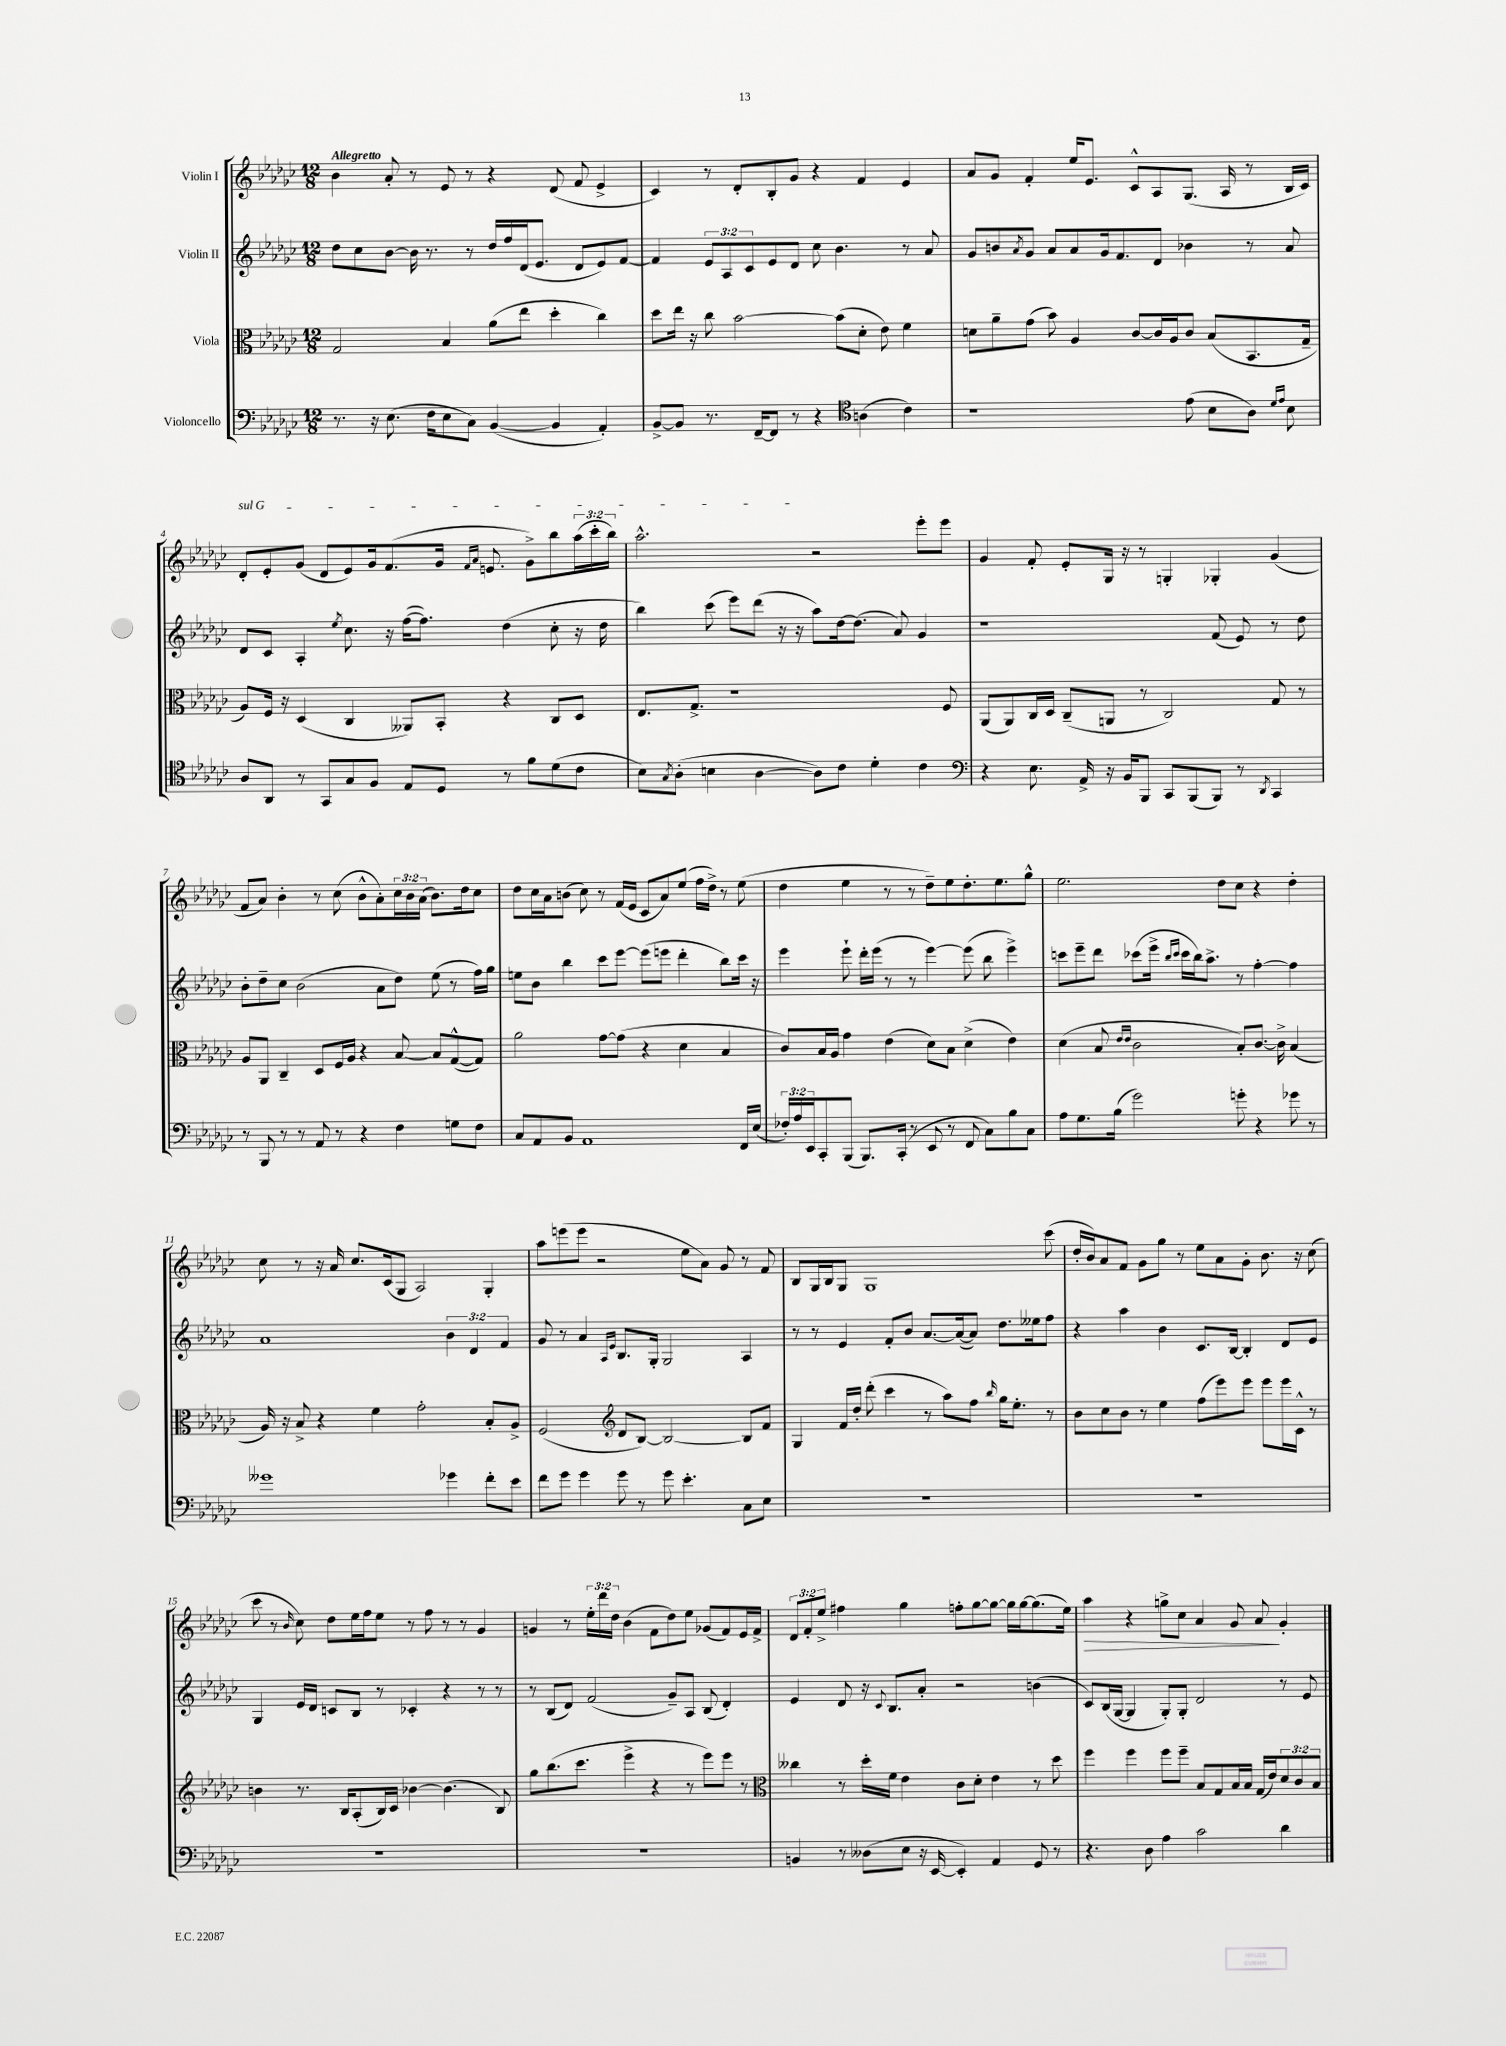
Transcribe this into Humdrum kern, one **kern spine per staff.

**kern	**kern	**kern	**kern
*staff4	*staff3	*staff2	*staff1
*clefF4	*clefC3	*clefG2	*clefG2
*k[b-e-a-d-g-c-]	*k[b-e-a-d-g-c-]	*k[b-e-a-d-g-c-]	*k[b-e-a-d-g-c-]
*M12/8	*M12/8	*M12/8	*M12/8
8.r	2G-/	8dd-\L	4b-\
.	.	8cc-\	.
16r	.	.	.
(8.E-\	.	[8b-\J	8a-'/
.	.	16b-\]	8r
16F\LK	.	8.r	.
8E-\	4B-/	.	8e-/
8C-\J)	.	8r	8r
([4BB-/	(8a-\L	16dd-/LL	4r
.	.	16ff/	.
.	8ee-\J	(16d-/J	.
.	.	8.e-/J	.
4BB-/]	4dd-'\	.	(8d-/
.	.	8d-/L	8f/
4AA-'/)	4cc-\)	8e-/)	4e-^/
.	.	[8f/J	.
=	=	=	=
[8BB-^/L	8dd-\L	4f/]	4c-/)
8BB-/]J	16ee-\Jk	.	.
.	16r	.	.
8.r	8cc-\	12e-/L	8r
.	.	12A-/	.
.	[2b-\	.	8d-'/L
.	.	12c-/	.
[16FF~/LK	.	.	.
8FF/]J	.	8e-/	8B-'/
8r	.	8d-/J	8g-/J
4r	.	8cc-\	4r
.	(8b-\]L	4.b-\	.
*clefC4	*	*	*
(4A\	8d-'\J	.	4f/
.	8e-\)	.	.
4c-\)	4f\	8r	4e-/
.	.	8a-/	.
=	=	=	=
1r	8d\L	8g-/L	8a-/L
.	8a-~\	8b/	8g-/J
.	.	8qa-/	.
.	(8g-\J	8g-/J	4f'/
.	8b-\)	8a-/L	.
.	4A-/	8a-/	16ee-/LK
.	.	.	8.e-/J
.	.	16g-/k	.
.	.	8.f/	.
.	[8c-/L	.	8c-^^/L
.	16c-/]L	8d-/J	8A-/
.	16A-/J	.	.
(8e-\	8c-/J	4b-\	(8.G-/J
8B-\L	(8B-/L	.	.
.	.	.	16A-/
8A-\J)	8.BB-/	8r	8r
16qqd-/LL	.	.	.
16qqe-/JJ	.	.	.
8B-\	.	8a-/	16B-/LL
.	16G-~/Jk	.	16c-/JJ)
=	=	=	=
8A-/L	8A-/L)	8d-/L	8d-'/L
8AA-/J	16F/Jk	8c-/J	8e-'/
.	16r	.	.
8r	(4D-/	4A-'/	(8g-/J
8GG-/L	.	.	8d-/L
.	.	8qee-/	.
8G-/	4C-/	8.cc-\	8e-/)
8F/J	.	.	16g-/k
.	.	16r	(8.f/
8E-/L	8AA--/L)	([16ff\LK	.
.	.	8.ff\]J)	.
8D-/J	8BB-'/J	.	16g-/Jk
.	.	.	16qqf/LL
.	.	.	16qqa-/JJ
.	.	.	8.e/
8r	4r	(4dd-\	.
8f\L	.	.	8g-^\L)
(8d-\	8C-/L	8cc-'\	8bb-\
8c-\J	8D-/J	16r	(24aa-\L
.	.	.	24ccc-'\
.	.	16dd-\	.
.	.	.	24bb-\JJ)
=	=	=	=
8B-\L)	8.E-/L	4bb-\)	2.aa-^^\
8qG-/	.	.	.
(8A-'\J	.	.	.
.	8.G-^/J	.	.
4B\	.	(8ccc-\	.
.	1r	8eee-\L)	.
[4A-\	.	(8ddd-\J	.
.	.	16r	.
.	.	16r	.
8A-\]L)	.	8aa-\L)	2r
8c-\J	.	[16dd-\k	.
.	.	(8.dd-\]J	.
4d-'\	.	.	.
.	.	8a-/)	.
4c-\	.	4g-/	8eee-'\L
.	8F/	.	8eee-\J
=	=	=	=
*clefF4	*	*	*
4r	(8AA-/L	1r	4g-/
.	8AA-/)	.	.
8.E-\	16C-/L	.	8f'/
.	16D-/JJ	.	.
.	(8C-~/L	.	8e-'/L
16AA-^/	.	.	.
16r	8AA/J	.	16G-/Jk
16BB-/LK	.	.	16r
8BBB-/J	8r	.	8r
8CC-/L	2C-/)	.	4G'/
(8BBB-/	.	.	.
8BBB-/J)	.	(8f/	4G-'/
8r	.	8e-/)	.
8qDD-/	.	.	.
4CC-/	8G-/	8r	(4g-/
.	8r	8dd-\	.
=	=	=	=
8r	8A-/L	8b-'\L	8f/L
8BBB-/	8AA-/J	8dd-~\	8a-/J)
8r	4C-~/	8cc-\J	4b-'\
8r	.	(2b-\	.
8AA-/	8D-/L	.	8r
8r	16F/L	.	(8cc-\
.	16A-/JJ	.	.
4r	4r	.	8b-^^\L
.	.	8a-\L	8a-'\)
4F\	[8B-/	8dd-\J)	24cc-\L
.	.	.	24b-\
.	.	.	(24a-\JJ
.	8B-/]L	(8ee-\	8.b-\L)
8G\L	([8G-^^/	8r	.
.	.	.	16dd-\k
8F\J	8G-/]J)	16ff\LL)	8cc-\J
.	.	16gg-\JJ	.
=	=	=	=
8C-/L	2a-\	8ee\L	8dd-\L
8AA-/	.	8b-\J	16cc-\L
.	.	.	16a-\J
8BB-/J	.	4bb-\	(8b\J
1AA-	.	.	8cc-\)
.	[8g-\L	8ccc-\L	8r
.	(8g-\]J	[8eee-\J	(16f/LL
.	.	.	16e-/JJ
.	4r	(8eee-\]L	8c-/L
.	.	8eee\J	8a-/)
.	4d-\	4ddd-'\	(8ee-/J
.	.	.	16ff\LL
.	.	.	16dd-^\JJ)
.	4B-/	8bb-\L)	8r
16FF/LL	.	16ccc-\Jk	(8ee-\
(16E-/JJ	.	16r	.
=	=	=	=
24F-'/LL)	8c-/L)	4eee-\	4dd-\
24A-/	.	.	.
24EE-/J	.	.	.
8CC-'/	16B-/L	.	.
.	16A-/JJ	.	.
(8BBB-/J	4g-\	8eee-`\	4ee-\
8.BBB-/L)	.	16ddd-'\LL	.
.	.	(16eee-\JJ	.
.	(4e-\	8r	8r
(16CC-'/Jk	.	.	.
8r	.	8r	8r
8EE-/	8d-\L)	[4eee-\)	8dd-~\L)
8r	8B-\J	.	8ee-\
8FF/	(4d-^\	(8eee-\]	8.dd-'\
8C-\L)	.	8bb-\	.
.	.	.	8.ee-\
8B-\	4e-\)	4eee-^\)	.
8C-\J	.	.	8gg-^^\J
=	=	=	=
8A-\L	(4d-\	8ccc\L	2.ee-\
8.G-\	.	8eee-~\	.
.	8B-/	8ddd-\J	.
(16B-\Jk	.	.	.
.	16qqe-/LL	.	.
.	16qqe-/JJ	.	.
2g-\)	2c-\	(8ccc-\L	.
.	.	16eee-^\Jk	.
.	.	16qqbb-/LL	.
.	.	16qqccc-/JJ	.
.	.	16ccc-\LL	.
.	.	16bb-\J)	.
.	.	8.aa-^\J	.
.	.	.	8dd-\L
8g'\	8B-'/L)	8r	8cc-\J
4r	[8.c-/J	[4ff'\	4r
.	16c-^\]	.	.
8g-\	(4B-/	4ff\]	4dd-'\
8r	.	.	.
=	=	=	=
1g--	16A-/)	1a-	8cc-\
.	16r	.	.
.	8B-^/	.	8r
.	4r	.	16r
.	.	.	16a-/
.	.	.	8.cc-/L
.	4f\	.	.
.	.	.	(16c-/k
.	.	.	8G-/J
.	2g-'\	.	2A-/)
4g-\	.	6b-\	.
.	.	6d-/	.
8f'\L	8B-'/L	.	4G-'/
.	.	6f/	.
8e-\J	8A-^/J	.	.
=	=	=	=
8f\L	(2F/	8g-/	8aa-\L
8g-\J	.	8r	(8eee\
4g-\	.	4a-/	8eee\J
.	.	.	2r
*	*clefG2	*	*
.	.	16qqA-/LL	.
.	.	16qqe-/JJ	.
8g-\	8d-/L	8.B-/L	.
8r	[8B-/J)	.	.
.	.	16G-'/Jk	.
8g-\	2B-/_	2G-/	.
4.e-'\	.	.	8ee-\L
.	.	.	8a-\J)
.	.	.	8g-/
8C-\L	8B-/]L	4A-/	8r
8E-\J	8f/J	.	8f/
=	=	=	=
1.r	4G-/	8r	8B-/L
.	.	8r	16G-/L
.	.	.	16B-/J
.	16f/LL	4e-/	8G-/J
.	16dd-'/JJ	.	.
.	(8ddd-'\	.	1G-
.	4ccc-\	8f'/L	.
.	.	8b-/J	.
.	8r	[8.a-/L	.
.	8aa-\L)	.	.
.	.	(16a-/_k	.
.	8ff\J	8a-/]J)	.
.	16qqbb-/	.	.
.	16gg-\LK	8.dd-\L	.
.	8.ee-'\J	.	.
.	.	16ee--\k	.
.	8r	8ff\J	(8ccc-\
=	=	=	=
1.r	8b-\L	4r	16dd-'/LL
.	.	.	16b-/J)
.	8cc-\	.	8a-/
.	8b-\J	4aa-\	8f/J
.	8r	.	8g-\L
.	4ee-\	4b-\	8gg-\J
.	.	.	8r
.	(8ff\L	8.c-/L	8ee-\L
.	8eee-\)	.	8a-\
.	.	[16B-/Jk	.
.	8eee-\J	4B-'/]	8g-'\J
.	8eee-\L	.	8.b-\
.	16eee-\L	8d-/L	.
.	16c-^^\JJ	.	16r
.	8r	8e-/J	(8cc-\
=	=	=	=
1.r	4b\	4G-/	8ccc-\
.	.	.	8r
.	.	.	16qqb-/
.	8.r	16e-/LL	8cc-\)
.	.	16d-/JJ	.
.	.	8c/L	8dd-\L
.	16B-/LK	.	.
.	(8A-'/	8B-/J	16ee-\L
.	.	.	16ff\J
.	16B-/L)	8r	8ee-\J
.	16c-/JJ	.	.
.	[4b-\	4c-'/	8r
.	.	.	8ff\
.	(4.b-\]	4r	8r
.	.	.	8r
.	.	8r	4g-/
.	8B-/)	8r	.
=	=	=	=
1.r	8gg-\L	8r	4g/
.	(8.bb-\	(8B-/L	.
.	.	8d-/J)	8r
.	8.ccc-\J	.	.
.	.	(2f/	24ee-'\LL
.	.	.	24ddd-\
.	.	.	24dd-\JJ
.	4eee-^\	.	(4b-\
.	4r	.	8f\L
.	.	8g-~/L)	8dd-\)
.	8r	8A-/J	8ee-\J
.	8eee-\L)	(8B-/	(8g-/L
.	8eee-\J	4d-'/)	8f/)
.	8r	.	16e-/L
.	.	.	16f^/JJ
=	=	=	=
*	*clefC3	*	*
4BB/	4cc--\	4e-/	12d-/L
.	.	.	12f'/
.	.	.	12ee-^/J
8r	8r	8d-/	4ff#\
(8D--\L	16dd-'\LL	16r	.
.	.	8qqc-/	.
.	16f\JJ	8.B-/L	.
8E-\J	4e-\	.	4gg-\
16r	.	8a-'/J	.
[16EE-/	.	.	.
4EE-'/])	8c-\L	2r	8ff'\L
.	8d-'\J	.	[8gg-\
4AA-/	4e-\	.	8gg-\_J
.	.	.	16gg-\]LL
.	.	.	[16gg-\J
8GG-/	8r	(4b\	(8.gg-\]
8r	8dd-\	.	.
.	.	.	16ee-\Jk)
=	=	=	=
4.r	4ff\	8c-/L)	4aa-\
.	.	(16B-/L	.
.	.	[16G-/JJ	.
.	4ff\	4G-/]	4r
8D-\	.	.	.
4A-\	8ff\L	8G-'/L)	8gg^\L
.	8ff~\J	8G-'/J	8cc-\J
2c-\	8B-/L	2d-/	4a-/
.	8G-/	.	.
.	16B-/L	.	8g-/
.	16B-/JJ	.	.
.	(16G-/LL	.	8a-/
.	16e-/J)	.	.
4d-\	12d-/	8r	4g-'/
.	12c-/	.	.
.	.	8e-/	.
.	12B-/J	.	.
==	==	==	==
*-	*-	*-	*-
